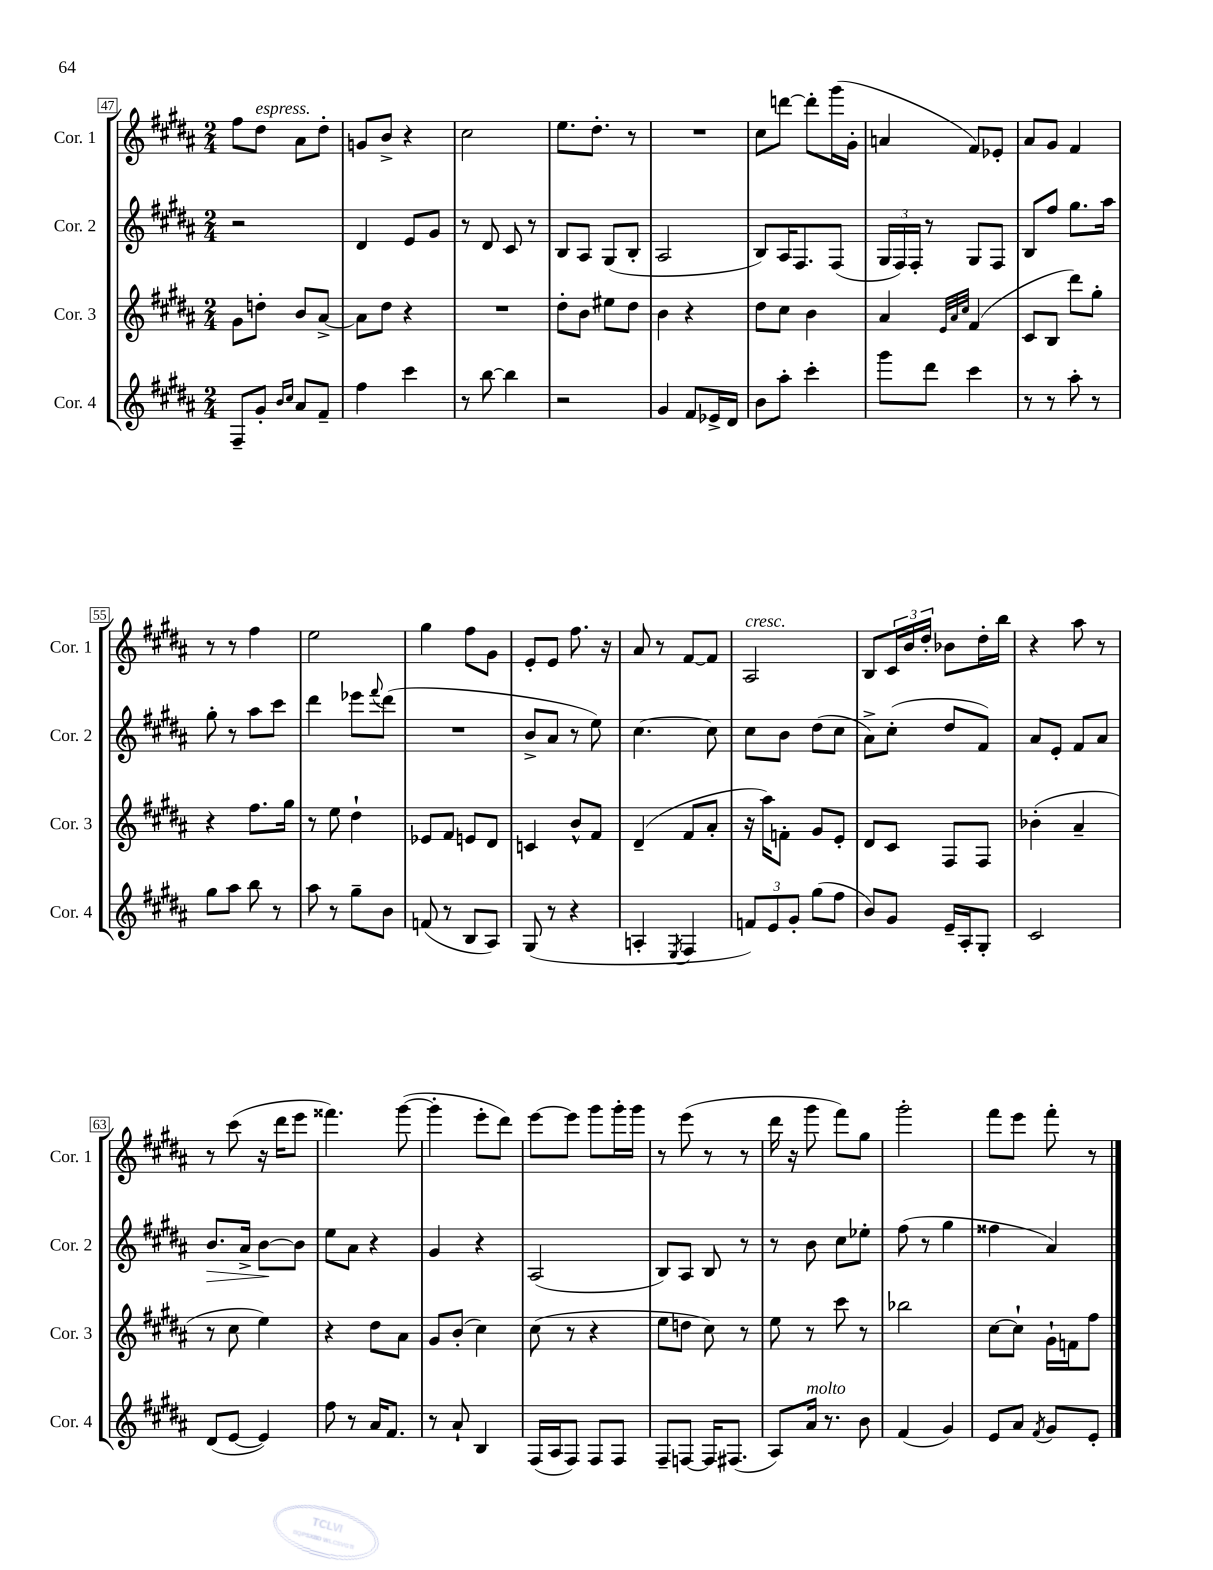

**kern	**kern	**kern	**kern
*staff4	*staff3	*staff2	*staff1
*clefG2	*clefG2	*clefG2	*clefG2
*k[f#c#g#d#a#]	*k[f#c#g#d#a#]	*k[f#c#g#d#a#]	*k[f#c#g#d#a#]
*M2/4	*M2/4	*M2/4	*M2/4
8F#~/L	8g#\L	2r	8ff#\L
8g#'/J	8dd'\J	.	8dd#\J
16qqb/LL	.	.	.
16qqcc#/JJ	.	.	.
8a#/L	8b/L	.	8a#\L
8f#~/J	[8a#^/J	.	8dd#'\J
=	=	=	=
4ff#\	8a#\]L	4d#/	8g/L
.	8dd#\J	.	8b^/J
4ccc#\	4r	8e/L	4r
.	.	8g#/J	.
=	=	=	=
8r	2r	8r	2cc#\
[8bb\	.	8d#/	.
4bb\]	.	8c#/	.
.	.	8r	.
=	=	=	=
2r	8dd#'\L	8B/L	8.ee\L
.	8b\J	8A#/J	.
.	.	.	8.dd#'\J
.	8ee#\L	(8G#/L	.
.	8dd#\J	8B'/J	8r
=	=	=	=
4g#/	4b\	2A#/	2r
8f#/L	4r	.	.
16e-^/L	.	.	.
16d#/JJ	.	.	.
=	=	=	=
8b\L	8dd#\L	8B/L)	8cc#\L
8aa#'\J	8cc#\J	16A#/K	[8ddd\J
.	.	8.F#/	.
4ccc#'\	4b\	.	8ddd'\]L
.	.	(8F#/J	(16ggg#\L
.	.	.	16g#'\JJ
=	=	=	=
8ggg#\L	4a#/	24G#/LL	4a/
.	.	24F#/)	.
.	.	24F#'/JJ	.
8ddd#\J	.	8r	.
.	32qqe/LLL	.	.
.	32qqa#/	.	.
.	32qqcc#/JJJ	.	.
4ccc#\	(4f#/	8G#/L	8f#/L)
.	.	8F#/J	8e-'/J
=	=	=	=
8r	8c#/L	8B/L	8a#/L
8r	8B/J	8ff#/J	8g#/J
8aa#'\	8ddd#\L)	8.gg#\L	4f#/
8r	8gg#'\J	.	.
.	.	16aa#\Jk	.
=	=	=	=
8gg#\L	4r	8gg#'\	8r
8aa#\J	.	8r	8r
8bb\	8.ff#\L	8aa#\L	4ff#\
8r	.	8ccc#\J	.
.	16gg#\Jk	.	.
=	=	=	=
8aa#\	8r	4ddd#\	2ee\
8r	8ee\	.	.
8gg#~\L	4dd#`\	8eee-\L	.
.	.	8qqfff#/	.
8b\J	.	(8ddd#\J	.
=	=	=	=
(8f/	8e-/L	2r	4gg#\
8r	8f#/J	.	.
8B/L	8e/L	.	8ff#\L
8A#/J)	8d#/J	.	8g#\J
=	=	=	=
(8G#/	4c/	8b^/L	8e'/L
8r	.	8a#/J	8e/J
4r	8b^^/L	8r	8.ff#\
.	8f#/J	8ee\)	.
.	.	.	16r
=	=	=	=
4A'/	(4d#~/	[4.cc#\	8a#/
.	.	.	8r
8qE/	.	.	.
4F#/	8f#/L	.	[8f#/L
.	8a#'/J	8cc#\]	8f#/]J
=	=	=	=
12f/L)	16r	8cc#\L	2A#/
.	16aa#\LK)	.	.
12e/	.	.	.
.	8f'\J	8b\J	.
12g#'/J	.	.	.
(8gg#\L	8g#/L	(8dd#\L	.
8ff#\J	8e'/J	8cc#\J	.
=	=	=	=
8b/L)	8d#/L	8a#^\L)	8B/L
8g#/J	8c#/J	(8cc#'\J	24c#/L
.	.	.	24b/
.	.	.	24dd#'/JJ
16e~/LL	8F#/L	8dd#/L	8b-\L
16A#'/J	.	.	.
8G#'/J	8F#/J	8f#/J)	16dd#'\L
.	.	.	16bb\JJ
=	=	=	=
2c#/	(4b-'\	8a#/L	4r
.	.	8e'/J	.
.	4a#~/	8f#/L	8aa#\
.	.	8a#/J	8r
=	=	=	=
(8d#/L	8r	8.b/L	8r
[8e/J	8cc#\	.	(8ccc#\
.	.	16a#^/Jk	.
4e/])	4ee\)	[8b\L	16r
.	.	.	16ddd#\LK
.	.	8b\]J	8eee\J
=	=	=	=
8ff#\	4r	8ee\L	4.fff##\)
8r	.	8a#\J	.
16a#/LK	8dd#\L	4r	.
8.f#/J	.	.	.
.	8a#\J	.	([8ggg#\
=	=	=	=
8r	8g#/L	4g#/	4ggg#'\]
8a#`/	(8b'/J	.	.
4B/	4cc#\)	4r	8eee'\L
.	.	.	8ddd#\J)
=	=	=	=
(16F#/LL	(8cc#\	(2A#/	[8eee\L
16A#/J	.	.	.
8F#/J)	8r	.	8eee\]J
8F#/L	4r	.	8ggg#\L
8F#/J	.	.	16ggg#'\L
.	.	.	16ggg#\JJ
=	=	=	=
8F#~/L	8ee\L	8B/L)	8r
[8F/J	8dd\J	8A#/J	(8eee\
16F/]LK	8cc#\)	8B/	8r
(8.F#/J	.	.	.
.	8r	8r	8r
=	=	=	=
8A#/L)	8ee\	8r	16ddd#\
.	.	.	16r
16a#/Jk	8r	8b\	8ggg#\
8.r	.	.	.
.	8ccc#\	8cc#\L	8fff#\L)
8b\	8r	8ee-'\J	8gg#\J
=	=	=	=
(4f#/	2bb-\	(8ff#\	2ggg#'\
.	.	8r	.
4g#/)	.	4gg#\	.
=	=	=	=
8e/L	[8cc#\L	4ff##\	8fff#\L
8a#/J	8cc#`\]J	.	8eee\J
8qf#/	.	.	.
8g#/L	16g#`\LL	4a#/)	8fff#'\
.	16f\J	.	.
8e'/J	8ff#\J	.	8r
==	==	==	==
*-	*-	*-	*-
